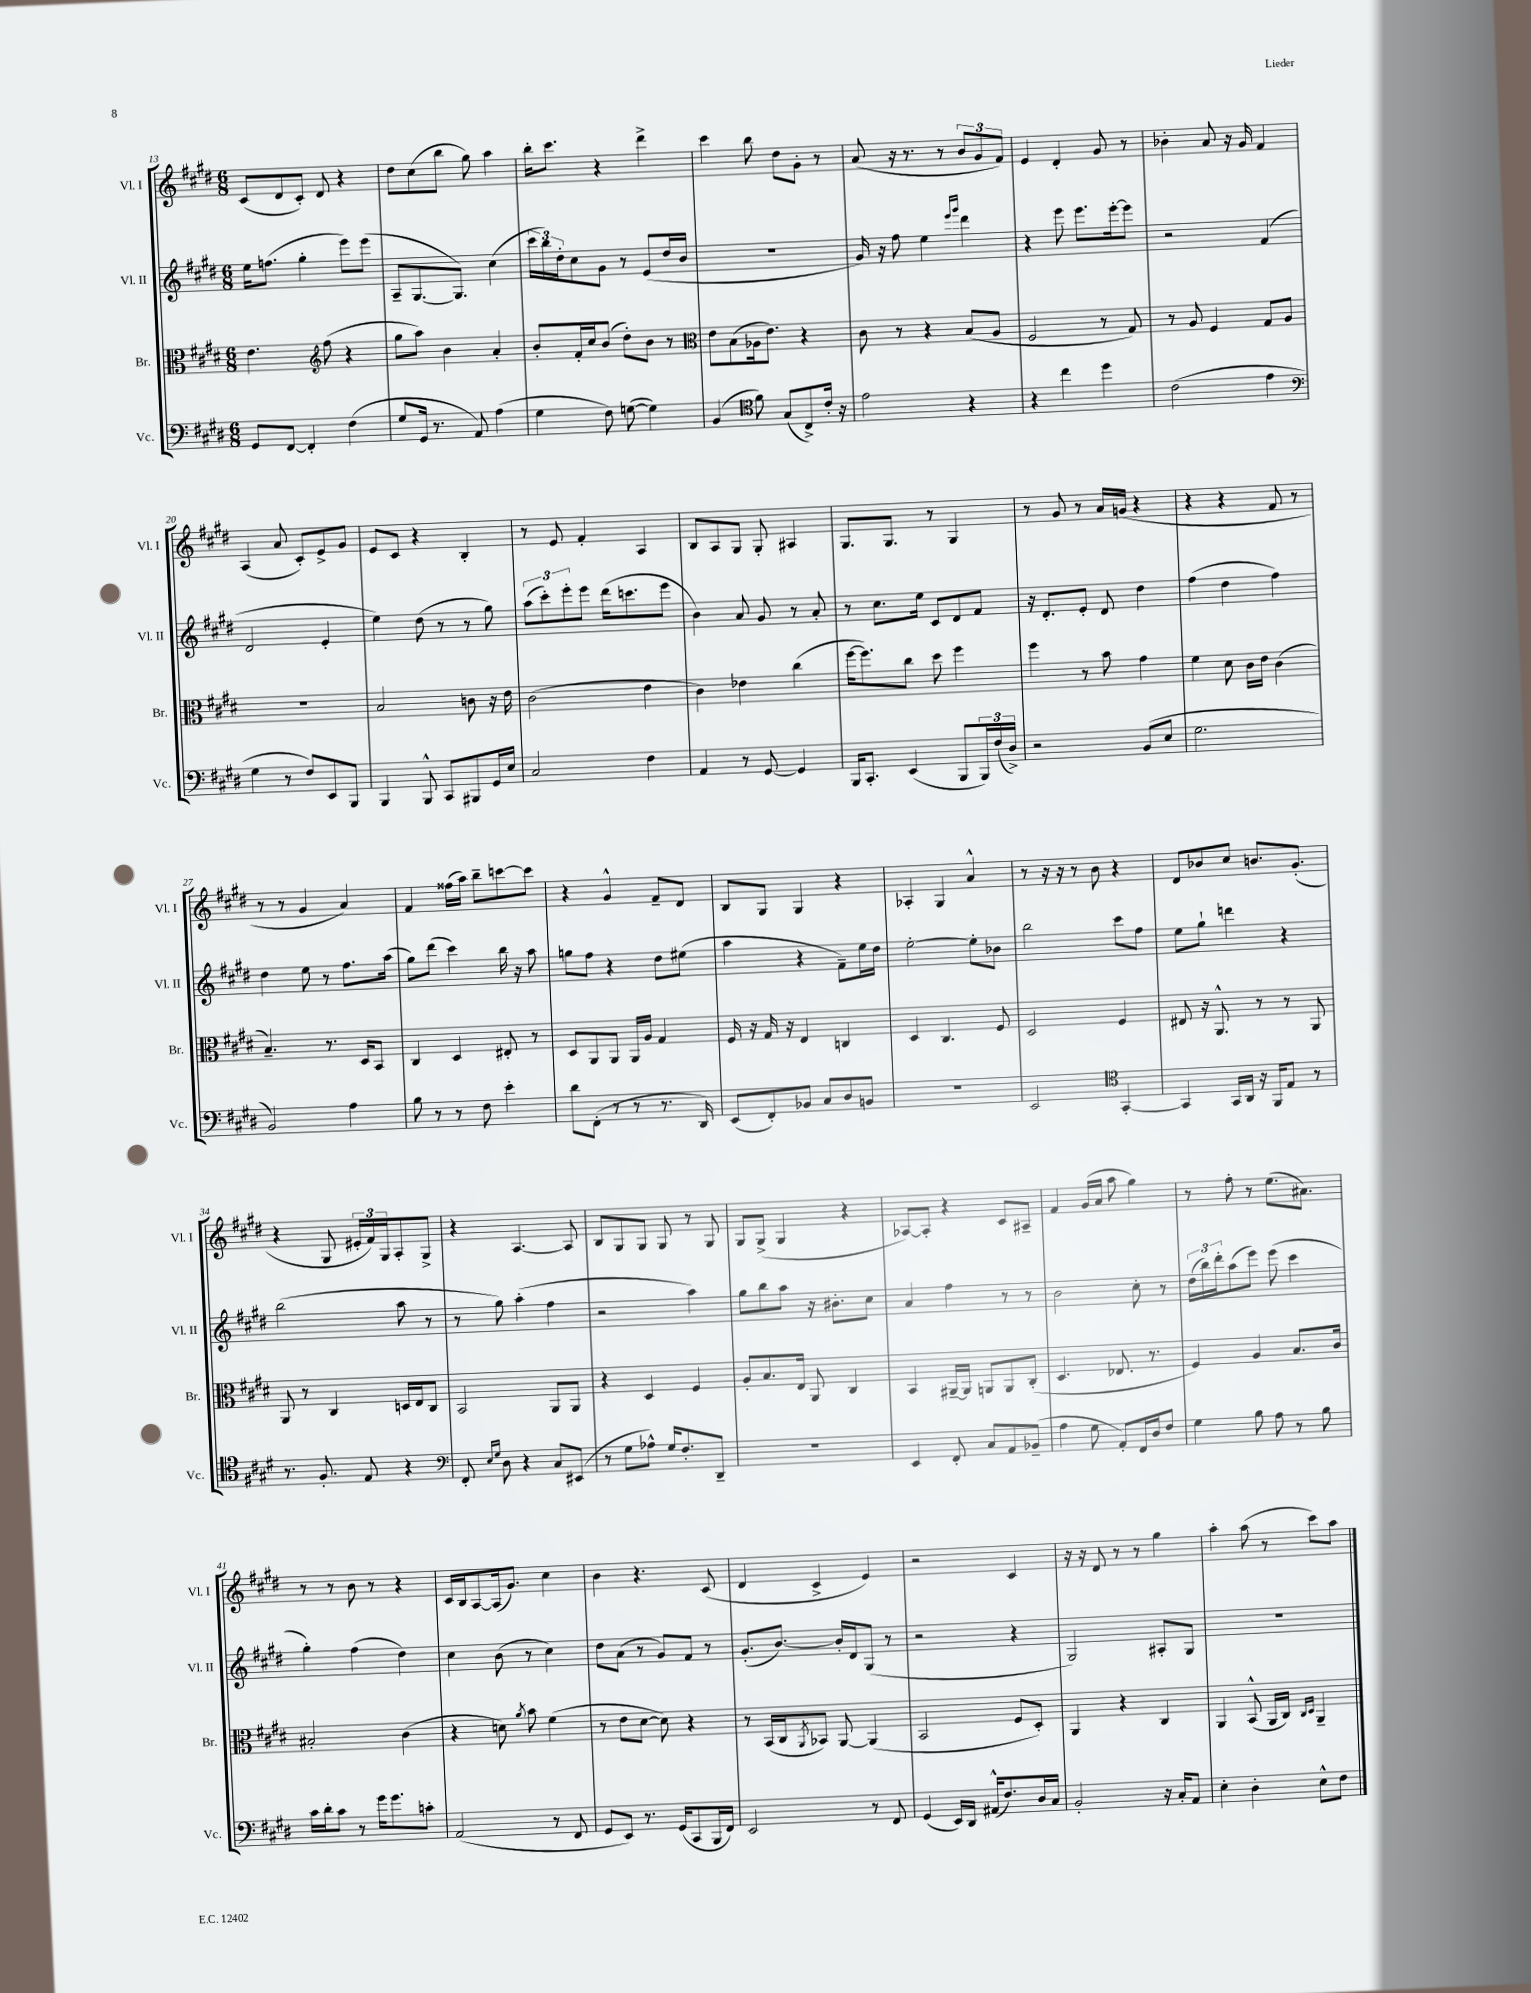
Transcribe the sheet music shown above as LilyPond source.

<<
\new StaffGroup <<
\new Staff = "s0" \with { instrumentName = "Vl. I" shortInstrumentName = "Vl. I" } {
    \clef treble \key e \major \numericTimeSignature \time 6/8
    cis'8( dis'8 cis'8-.) dis'8 r4 |
    dis''8 cis''8( b''8 gis''8) a''4 |
    b''16-. cis'''8. r4 dis'''4-> |
    cis'''4 b''8 dis''8 gis'8-. r8 |
    a'8( r16 r8. r8 \tuplet 3/2 { b'8 gis'8 fis'8) } |
    e'4 dis'4-. gis'8 r8 |
    bes'4-. a'8 r16 gis'16 fis'4 |
    a4( a'8 cis'8-.) e'8-> gis'8 |
    e'8 cis'8 r4 b4-. |
    r8 e'8 fis'4-. a4 |
    b8 a8 gis8 gis8-. ais4 |
    gis8. gis8. r8 gis4 |
    r8 gis'8 r8 a'16 g'16( r4 |
    r4 r4 fis'8 r8 |
    r8 r8 gis'4 a'4) |
    fis'4 fisis''16( a''16) b''8-- c'''8~ c'''8 |
    r4 gis'4-^ fis'8-- dis'8 |
    b8 gis8 gis4 r4 |
    aes4-. gis4 a'4-^ |
    r8 r16 r16 r8 b'8 r4 |
    dis'8 bes'8 cis''8 b'8. gis'8.-.( |
    r4 gis8 \tuplet 3/2 { eis'16-. fis'16) gis16 } a8-. gis8-> |
    r4 a4.~ a8 |
    b8 gis8 gis8 gis8 r8 gis8 |
    gis8 gis8->( gis4 r4 |
    aes8~) aes8-. r4 cis'8 ais8-- |
    fis'4 gis'16( a'16 a''8 gis''4) |
    r8 fis''8-. r8 e''8.( ais'8.) |
    r8 r8 b'8 r8 r4 |
    cis'16 b16 a8~ a16( gis'8.) cis''4 |
    b'4 r4. cis'8( |
    dis'4 cis'4-> e'4) |
    r2 cis'4 |
    r16 r16 dis'8 r8 r8 gis''4 |
    a''4-. a''8( r8 cis'''8) a''8 \bar "|." |
}
\new Staff = "s1" \with { instrumentName = "Vl. II" shortInstrumentName = "Vl. II" } {
    \clef treble \key e \major \numericTimeSignature \time 6/8
    e''16 f''8.( gis''4-. e'''8) e'''8( |
    a8-- gis8.~ gis8.) cis''4( |
    \tuplet 3/2 { cis'''16 b''16) dis''16-. } cis''8 gis'8 r8 e'8( dis''16 b'16 |
    R2. |
    gis'16) r16 fis''8 e''4 \grace { e'''16 gis'''16 } dis'''4 |
    r4 e'''8 e'''8. e'''16~-. e'''8 |
    r2 fis'4( |
    dis'2 e'4-. |
    e''4) dis''8( r8 r8 gis''8) |
    \tuplet 3/2 { a''8( cis'''8-.) e'''8-. } e'''8 dis'''16( c'''8. e'''8 |
    b'4) a'8 gis'8 r8 a'8-. |
    r8 cis''8. e''16 cis'8 dis'8 fis'8 |
    r16 dis'8.-. e'8-. dis'8 dis''4 |
    fis''4( dis''4 fis''4) |
    dis''4 e''8 r8 fis''8. a''16( |
    gis''8) dis'''8( cis'''4) b''16 r16 a''8 |
    g''8 fis''8 r4 dis''8 eis''8( |
    a''4 r4 fis'8--) e''16 dis''16 |
    e''2~-. e''8-. bes'8 |
    b''2 cis'''8 fis''8 |
    e''8 gis''8-! d'''4 r4 |
    b''2( a''8 r8 |
    r8 gis''8) a''4-.( fis''4 |
    r2 a''4) |
    gis''8 b''8 a''8 r16 bis'8.-. cis''8 |
    a'4 fis''4 r8 r8 |
    b'2 cis''8-. r8 |
    \tuplet 3/2 { dis''16( b''16) dis'''16-. } a''8( e'''8) e'''8( cis'''4 |
    gis''4-.) fis''4( dis''4) |
    cis''4 b'8( r8 cis''4) |
    dis''8 a'8( r8 gis'8) fis'8 r8 |
    gis'8.-.( b'8.~) b'16-. dis'16 gis8( r8 |
    r2 r4 |
    gis2) ais8-. gis8 |
    R2. \bar "|." |
}
\new Staff = "s2" \with { instrumentName = "Br." shortInstrumentName = "Br." } {
    \clef alto \key e \major \numericTimeSignature \time 6/8
    e'4. \clef treble fis''8( r4 |
    gis''8 a''8) b'4 a'4-. |
    b'8-. fis'16-. cis''16 b'8( dis''8-.) b'8 r8 |
    \clef alto e'8 b8( aes16 e'8.) r4 |
    cis'8 r8 r4 b8( a8 |
    fis2 r8 gis8) |
    r8 a8 fis4 gis8 a8 |
    R2. |
    b2 c'8 r16 e'16 |
    cis'2( e'4 |
    cis'4) ees'4 cis''4( |
    fis''16~ fis''8.) cis''8 dis''8 fis''4 |
    fis''4 r8 b'8 gis'4 |
    fis'4 dis'8 cis'16 e'16 cis'4( |
    b4.--) r8. dis16 b,8 |
    cis4 dis4 eis8-. r8 |
    dis8 a,8 a,8 a,16 a16 gis4 |
    fis16 r16 gis16 r16 e4 c4 |
    dis4 cis4. fis8 |
    dis2 fis4 |
    eis8 r16 a,8.-^ r8 r8 a,8 |
    a,8 r8 cis4 d16 e16 cis8 |
    b,2 a,8 a,8 |
    r4 dis4 fis4 |
    a8-. b8. e16 a,8 cis4 |
    b,4 ais,16~-- ais,16 a,8 a,8 cis8-.( |
    dis4. ees8. r8. |
    fis4) a4 b8. cis'16 |
    bis2-. cis'4( |
    r4 d'8) \acciaccatura { a'8 } b'8 fis'4( |
    r8 e'8 dis'8~ dis'8) r4 |
    r8 b,16( cis16 \acciaccatura { a,8 } bes,8) a,8~ a,4( |
    b,2 fis8 dis8-.) |
    a,4 r4 cis4 |
    a,4 b,8-^( a,16 cis16) \grace { cis16 dis16 } a,4-- \bar "|." |
}
\new Staff = "s3" \with { instrumentName = "Vc." shortInstrumentName = "Vc." } {
    \clef bass \key e \major \numericTimeSignature \time 6/8
    gis,8 fis,8~ fis,4-. fis4( |
    gis8 gis,16 r8. a,8) a4( |
    gis4 fis8) g8~( g4) |
    b,4( \clef tenor fis'8) gis8( cis8->) cis'16-. r16 |
    e'2 r4 |
    r4 cis''4 dis''4 |
    cis'2( e'4 |
    \clef bass gis4 r8 fis8) e,8 b,,8 |
    b,,4 b,,8-^ cis,8 bis,,8 gis,16 e16 |
    cis2 fis4 |
    a,4 r8 gis,8~ gis,4 |
    b,,16 cis,8.-. e,4( b,,8 \tuplet 3/2 { b,,16) fis16( dis16->) } |
    r2 b,8( e8 |
    gis2. |
    b,2) a4 |
    b8 r8 r8 fis8 e'4-. |
    dis'8 fis,8-.( r8 r8 r8. dis,16) |
    e,8( fis,8-.) bes,8 cis8 dis8 b,8 |
    R2. |
    e,2 \clef tenor gis,4~-. |
    gis,4 gis,16 a,16 r16 fis,16 e8 r8 |
    r8. fis8.-. e8 r4 |
    \clef bass fis,8-. \grace { e16 gis16 } dis8 r4 cis8 eis,8( |
    r8 gis8 aes8-^) gis16 fis8.-. dis,8-- |
    R2. |
    e,4 fis,8-. cis8 a,8 bes,8--( |
    a4 gis8 a,8-.) fis,16 dis16 fis8 |
    gis4 b8 a8 r8 b8 |
    cis'16 dis'16-. cis'8 r8 gis'16 gis'8. c'8-. |
    a,2( r8 fis,8 |
    gis,8 e,8) r8. gis,16( cis,8 b,,16 fis,16) |
    e,2 r8 fis,8 |
    gis,4( e,16) dis,16 ais,16-^( fis8.) dis16 cis16 |
    b,2-. r16 cis16-. a,8 |
    e4-. dis4-. e8-^ fis8 \bar "|." |
}
>>
>>
\layout { \context { \Score currentBarNumber = #13 } }
